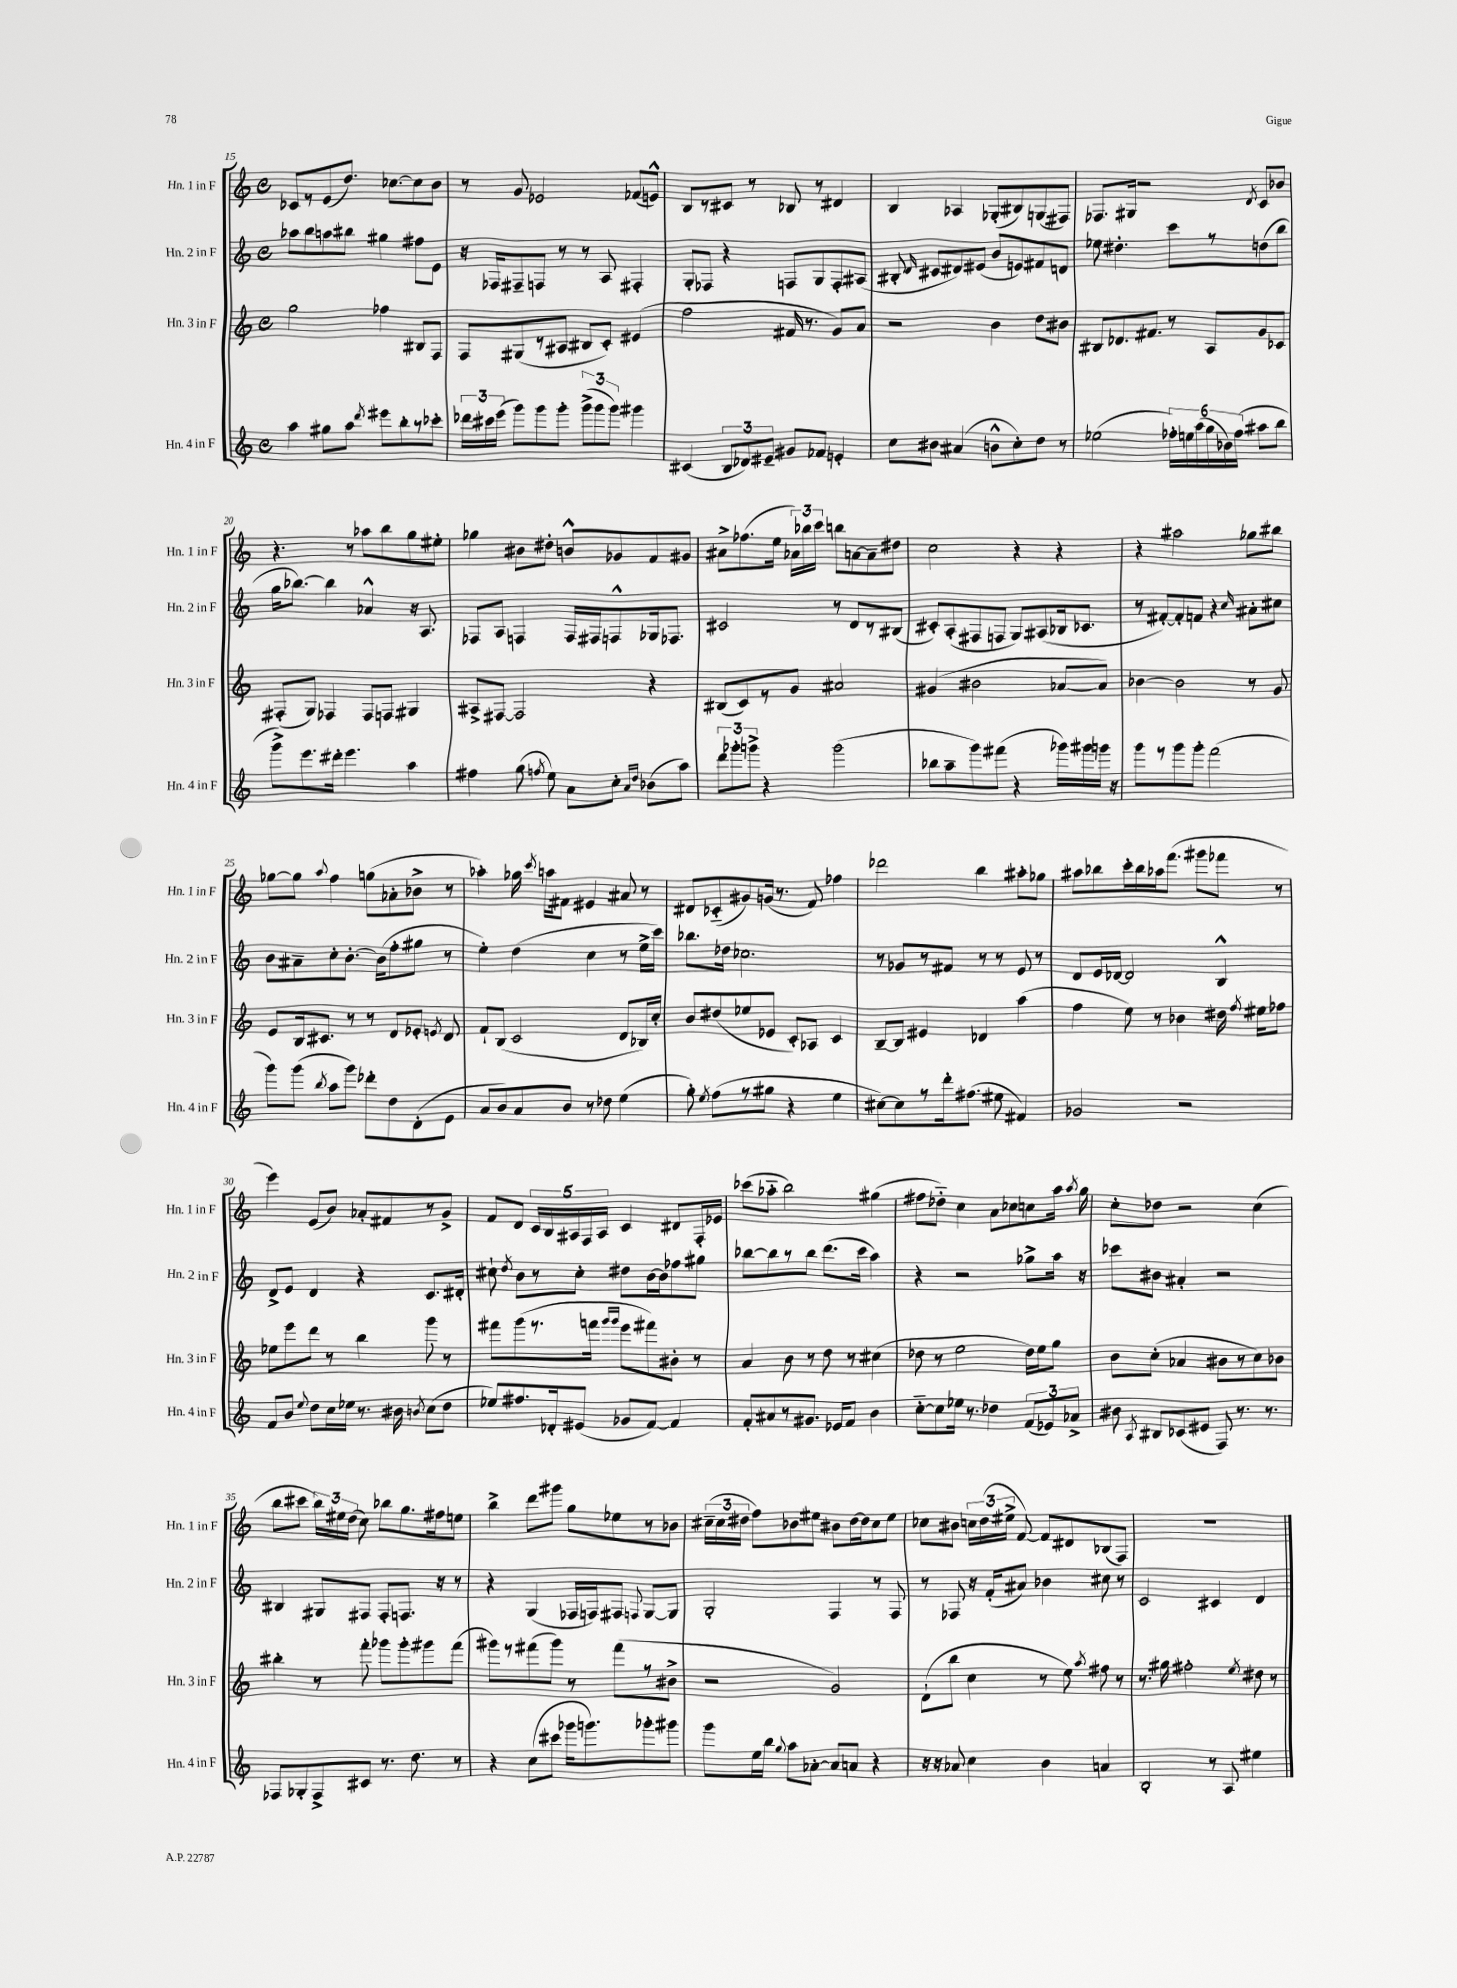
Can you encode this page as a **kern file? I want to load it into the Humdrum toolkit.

**kern	**kern	**kern	**kern
*staff4	*staff3	*staff2	*staff1
*clefG2	*clefG2	*clefG2	*clefG2
*k[]	*k[]	*k[]	*k[]
*M4/4	*M4/4	*M4/4	*M4/4
*met(c)	*met(c)	*met(c)	*met(c)
4aa\	2gg\	8aa-\L	8c-/L
.	.	8bb\	8r
8gg#\L	.	8aa\	(8e/
8aa\J	.	8bb#\J	8.dd/J)
8qddd/	.	.	.
8eee#\L	4ff-\	4gg#\	.
.	.	.	[8.cc-\L
8bb'\	.	.	.
8r	8B#/L	8ff#\L	8cc-\]
8ccc-'\J	8F/J	8e\J	8b\J
=	=	=	=
24ddd-\LL	8F/L	16r	8r
24ccc#\	.	.	.
.	.	16F-/LK	.
(24eee\JJ	.	.	.
8ggg\L)	(8G#/	8F#~/	8g/
8ggg\	8r	8F/J	2e-/
8ggg'\J	8A#/J	8r	.
(12ggg^\L	8B#/L	8r	.
12ggg\	.	.	.
.	8c'/J)	8A/	.
12ggg\J)	.	.	.
4ggg#\	(4e#/	4F#'/	(8f-/L
.	.	.	8e^^/J)
=	=	=	=
(4c#/	2ff\	8G'/L	8B/L
.	.	8F-/J	8r
12B/L	.	4r	8c#/J
12d-/)	.	.	.
.	.	.	8r
12e#~/J	.	.	.
8g#/L	16f#/	8F/L	8B-/
.	8.r	.	.
8f-/J	.	8G/	8r
4e'/	8g/L)	8F'/	4d#/
.	8a/J	(8A#/J	.
=	=	=	=
8cc\L	2r	8B#'/	4B/
.	.	16qqd/	.
8b#\J	.	8c#/L	.
(4a#/	.	8d#/)	4A-/
.	.	(8e#/J	.
8b^^\L	4b\	8b/L	(8G-'/L
8cc'\)	.	8e/)	8B#/)
8dd\J	8dd\L	8f#/	(8G/
8r	8b#\J	8d/J	8F#/J)
=	=	=	=
(2ee-\	8B#/L	8ee-\	8.F-/L
.	8.d-/	4.dd#'\	.
.	.	.	16G#/Jk
.	.	.	2r
.	8.f#/J	.	.
24ff-'\LL)	8r	8ccc\L	.
24ee\	.	.	.
(24aa\	.	.	.
24gg\	8A/L	8r	.
24b-\)	.	.	.
(24ff-\JJ	.	.	.
.	.	.	8qd/
8aa#\L	8g/	(8dd\	8c/L
8bb\J	8c-/J	8bb\J	8b-/J
=	=	=	=
8ggg^\L)	(8F#'/L	16gg\LK	4.r
.	.	[8.bb-\J)	.
8.eee\	8G/J)	.	.
.	4F-/	4bb-\]	.
16ddd#'\Jk	.	.	.
4.eee\	.	.	8r
.	8F-/L	4a-^^/	8aa-\L
.	8F/J	.	8bb\
4aa\	4G#/	16r	8gg\
.	.	8.A/	.
.	.	.	8ee#'\J
=	=	=	=
4ff#\	8A#^/L	8F-/L	4gg-\
.	[8F#/J	8A/J	.
(8gg\	2F#/]	4F/	8b#\L
8qff/	.	.	.
8ee\)	.	.	8dd#'\J
8a\L	.	16F/LL	8b^^/L
.	.	16F#/J	.
8cc'\J	.	8F^^/	8g-/
16qqa/LL	.	.	.
16qqdd/JJ	.	.	.
(8b-\L	4r	16G-/k	8f/
.	.	8.F-/J	.
8aa\J)	.	.	8g#/J
=	=	=	=
12ddd\L	(8B#/L	2c#/	8a#^\L
12ggg-'\	.	.	.
.	8c/)	.	(8.ff-\
12ggg^\J	.	.	.
4r	8r	.	.
.	.	.	16ee\Jk
.	8g/J	.	24a-\LL)
.	.	.	24bb-\
.	.	.	24ccc\JJ
(2ggg\	2a#/	8r	8bb\L
.	.	8d/L	[8a\
.	.	8r	8a~\]
.	.	(8B#/J	8dd#\J
=	=	=	=
8bb-\L	(4g#/	8c#'/L)	2cc\
8aa~\	.	(8A'/	.
8ggg\)	2b#\	8F#/	.
(8fff#\J	.	8F/J	.
4r	.	8G/L)	4r
.	.	(8A#/	.
16ggg-\LL)	[8a-/L	16B-/k	4r
16ggg#\	.	8.c-/J	.
16ggg\JJ	8a-/]J)	.	.
16r	.	.	.
=	=	=	=
8ggg\L	[4b-\	8r	4r
8r	.	[8f#'/L)	.
8ggg\	2b-\]	8f#'/]	2aa#\
8ggg'\J	.	8f/J	.
(2fff\	.	4r	.
.	.	16qqcc/	.
.	8r	8a#'\L	8gg-\L
.	8g/	8cc#\J	8bb#\J
=	=	=	=
8ggg\L)	8e/L	8b\L	[8gg-\L
(8ggg\J	16B/k	8a#~\	8gg-\]J
.	8.c#/J	.	.
8qbb/	.	.	8qqaa/
8aa\L	.	8cc'\	4ff\
8ggg\J)	8r	[8.b'\J	.
8ddd-'\L	8r	.	(8gg\L
.	.	(16b\]LK	.
8dd\	8d/L	8ff'\	8a-'\
(8d'\	8e-'/J	8gg#\J	8b-^\J
.	8qe/	.	.
8e\J	8d/	8r	8r
=	=	=	=
8a/L	8f`/L	4ee'\)	4aa-'\)
8b/)	(8B/J	.	.
8a/	2c/	(4dd\	16gg-\
.	.	.	8qccc/
.	.	.	16aa\LK
8b/J	.	.	8f#\J
8r	.	4cc\	4e#/
8dd-\	.	.	.
(4ee\	8d/L	8r	8a#/
.	16B-/L)	16ee^\LL	8r
.	16cc'/JJ	16ccc\JJ)	.
=	=	=	=
8gg'\)	8b/L	8.bb-\L	8d#/L
8qee/	.	.	.
(8ff\L	(8dd#/	.	(8c-'~/
.	.	16dd-\Jk	.
8r	8ee-/	2.cc-\	8g#/)
8gg#\J	8e-/J	.	(16g/Jk
.	.	.	8.r
4r	8c'/L)	.	.
.	8A-/J	.	8f/)
4ee\	4c/	.	4ff-\
=	=	=	=
[8cc#\L)	[8B~/L	8r	2ddd-\
8cc#\]	8B/]J	8g-/L	.
8r	4e#/	8r	.
16ddd'\k	.	8f#/J	.
(8.ff#\J	.	.	.
.	4d-/	8r	4bb\
8ee#\	.	8r	.
4f#/)	(4aa\	8e/	8aa#'\L
.	.	8r	8gg-\J
=	=	=	=
2g-/	4ff\	8d/L	8aa#\L
.	.	16e/L	8bb-\
.	.	[16d-/JJ	.
.	8ee\)	2d-/]	16ccc'\L
.	.	.	16bb-\
.	8r	.	16aa-\J
.	.	.	(8.fff\J
2r	4b-\	.	.
.	.	.	8ggg#\L
.	16dd#\	4B^^/	8fff-\J
.	8qff/	.	.
.	16ee#\LK	.	.
.	8ff-\J	.	8r
=	=	=	=
8f/L	8ee-\L	8d^/L	4eee\)
8b/J	8eee\	8e/J	.
8qqee/	.	.	.
8dd\L	8ddd\J	4d/	(8e/L
16cc\L	8r	.	8b/J)
16ee-\JJ	.	.	.
8.r	4bb\	4r	8a-'/L
.	.	.	8f#/
16b#\	.	.	.
8qb/	.	.	.
(8cc\L	8ggg\	8.c/L	8r
8dd\J	8r	.	8g^/J
.	.	16d#'/Jk	.
=	=	=	=
8ee-/L)	8fff#\L	8cc#`\	8f/L
.	.	8qdd/	.
8.ff#/	(8ggg\	8b\L	8d/J
.	8.r	8r	20c/LL
.	.	.	20B/
16d-'/k	.	.	.
.	.	.	20A#/
(8e#/J	.	8cc#'\J	.
.	.	.	20F/
.	16fff\Jk	.	.
.	.	.	20A#/JJ
.	16qqggg/LL	.	.
.	16qqggg/JJ	.	.
8g-/L	8eee\L	8dd#\L	4c/
[8f/J)	8fff#\)	[16b\L	.
.	.	16b\]J	.
4f/]	8b#'\J	8ff-\	8d#/L
.	8r	8gg#\J	16F'/L
.	.	.	16e-/JJ
=	=	=	=
8f'/L	4a/	[8bb-\L	(8ccc-\L
8a#/	.	8bb-\]	8aa-'~\J
8r	8b\	8r	2bb\)
8.g#/J	8r	8bb-\J	.
.	8dd\	(8.ddd\L	.
16e-/LK	.	.	.
8f/J	8r	.	.
.	.	16ccc\Jk	.
4b\	(4cc#\	4aa\)	(4gg#\
=	=	=	=
[8cc'~\L	8dd-\	4r	8ff#\L
8cc\]	8r	.	8dd-'~\J)
16ee-\Jk	2ee\	2r	4cc\
8.r	.	.	.
4dd-\	.	.	8a\L
.	.	.	8cc-\
(12f/L	16dd-\LL)	8gg-^\L	8cc\
.	16ee\J	.	.
12e-/)	.	.	.
.	8gg\J	16aa\Jk	16aa\Jk
12a-^/J	.	.	.
.	.	.	8qaa/
.	.	16r	16gg\
=	=	=	=
8b#\	8b\L	8ccc-\L	8cc'\L
8qA/	.	.	.
8B#/L	(8cc'\J	8b#\J	8dd-\J
(8c-/	4a-/	4a#'/	2r
8e#/J	.	.	.
8F/)	8b#\L	2r	.
8.r	8r	.	.
.	8cc\)	.	(4cc\
8.r	.	.	.
.	8b-\J	.	.
=	=	=	=
8F-/L	4bb#'\	4B#/	8bb\L
8G-'/	.	.	8ccc#\J
8F-^/	8r	8G#/L	24bb\LL)
.	.	.	24ee#\
.	.	.	(24dd\JJ
8c#/J	8fff'\	8F#/J	8cc\)
8.r	8ggg-\L	8F#'/L	8bb-\L
.	8ggg-'\	8.F/J	8.gg\
8.dd\	.	.	.
.	8ggg#\	.	.
.	.	16r	16ff#\k
8r	(8fff\J	8r	8ee\J
=	=	=	=
4r	8ggg#\L)	4r	4bb^\
.	8r	.	.
(8cc\L	(8fff#\	(4G/	8ddd\L
8ccc#\J	8ggg#\J)	.	8ggg#\J
16ggg-\LK	8r	16F-/LL	8gg\L
8.ggg\)	.	16F/J)	.
.	(8fff#\L	8F#/J	8ee-\
.	.	8qqF/	.
8ggg-'\	8r	[8G/L	8r
8ggg#\J	8b#^\J	8G/]J	8b-\J
=	=	=	=
8ggg\L	2r	2G'/	(24cc#~\LL
.	.	.	24cc#\
.	.	.	24dd#\JJ
16ee\L	.	.	8ff\L)
16bb\JJ	.	.	.
8qqgg/	.	.	.
8aa\L	.	.	8b-\
[8a-'\J	.	.	8ee#\J
8a-/]L	2g/)	4F/	8b#\L
8a/J	.	.	[16dd#\L
.	.	.	16dd#\]J
4r	.	8r	8cc#\
.	.	8F/	8ee#\J
=	=	=	=
16r	(8d`\L	8r	8cc-\L
16r	.	.	.
8a-/	8bb\J	8F-/	8b#\J
4cc\	4cc\	16r	24cc\LL
.	.	.	(24dd\
.	.	(16f'/LK	.
.	.	.	24ee#^\JJ
.	.	8a#/J)	[8f/)
4b\	8r	4b-\	8f/]L
.	8ee\)	.	8d#/
.	8qaa/	.	.
4a/	8ff#\	8cc#\	(8B-/
.	8r	8r	8F/J)
=	=	=	=
2B'/	8.r	2c/	1r
.	16gg#\	.	.
.	2ff#'\	.	.
8r	.	4c#/	.
8A/	.	.	.
.	8qee/	.	.
4ee#\	8dd#\	4d/	.
.	8r	.	.
==	==	==	==
*-	*-	*-	*-
